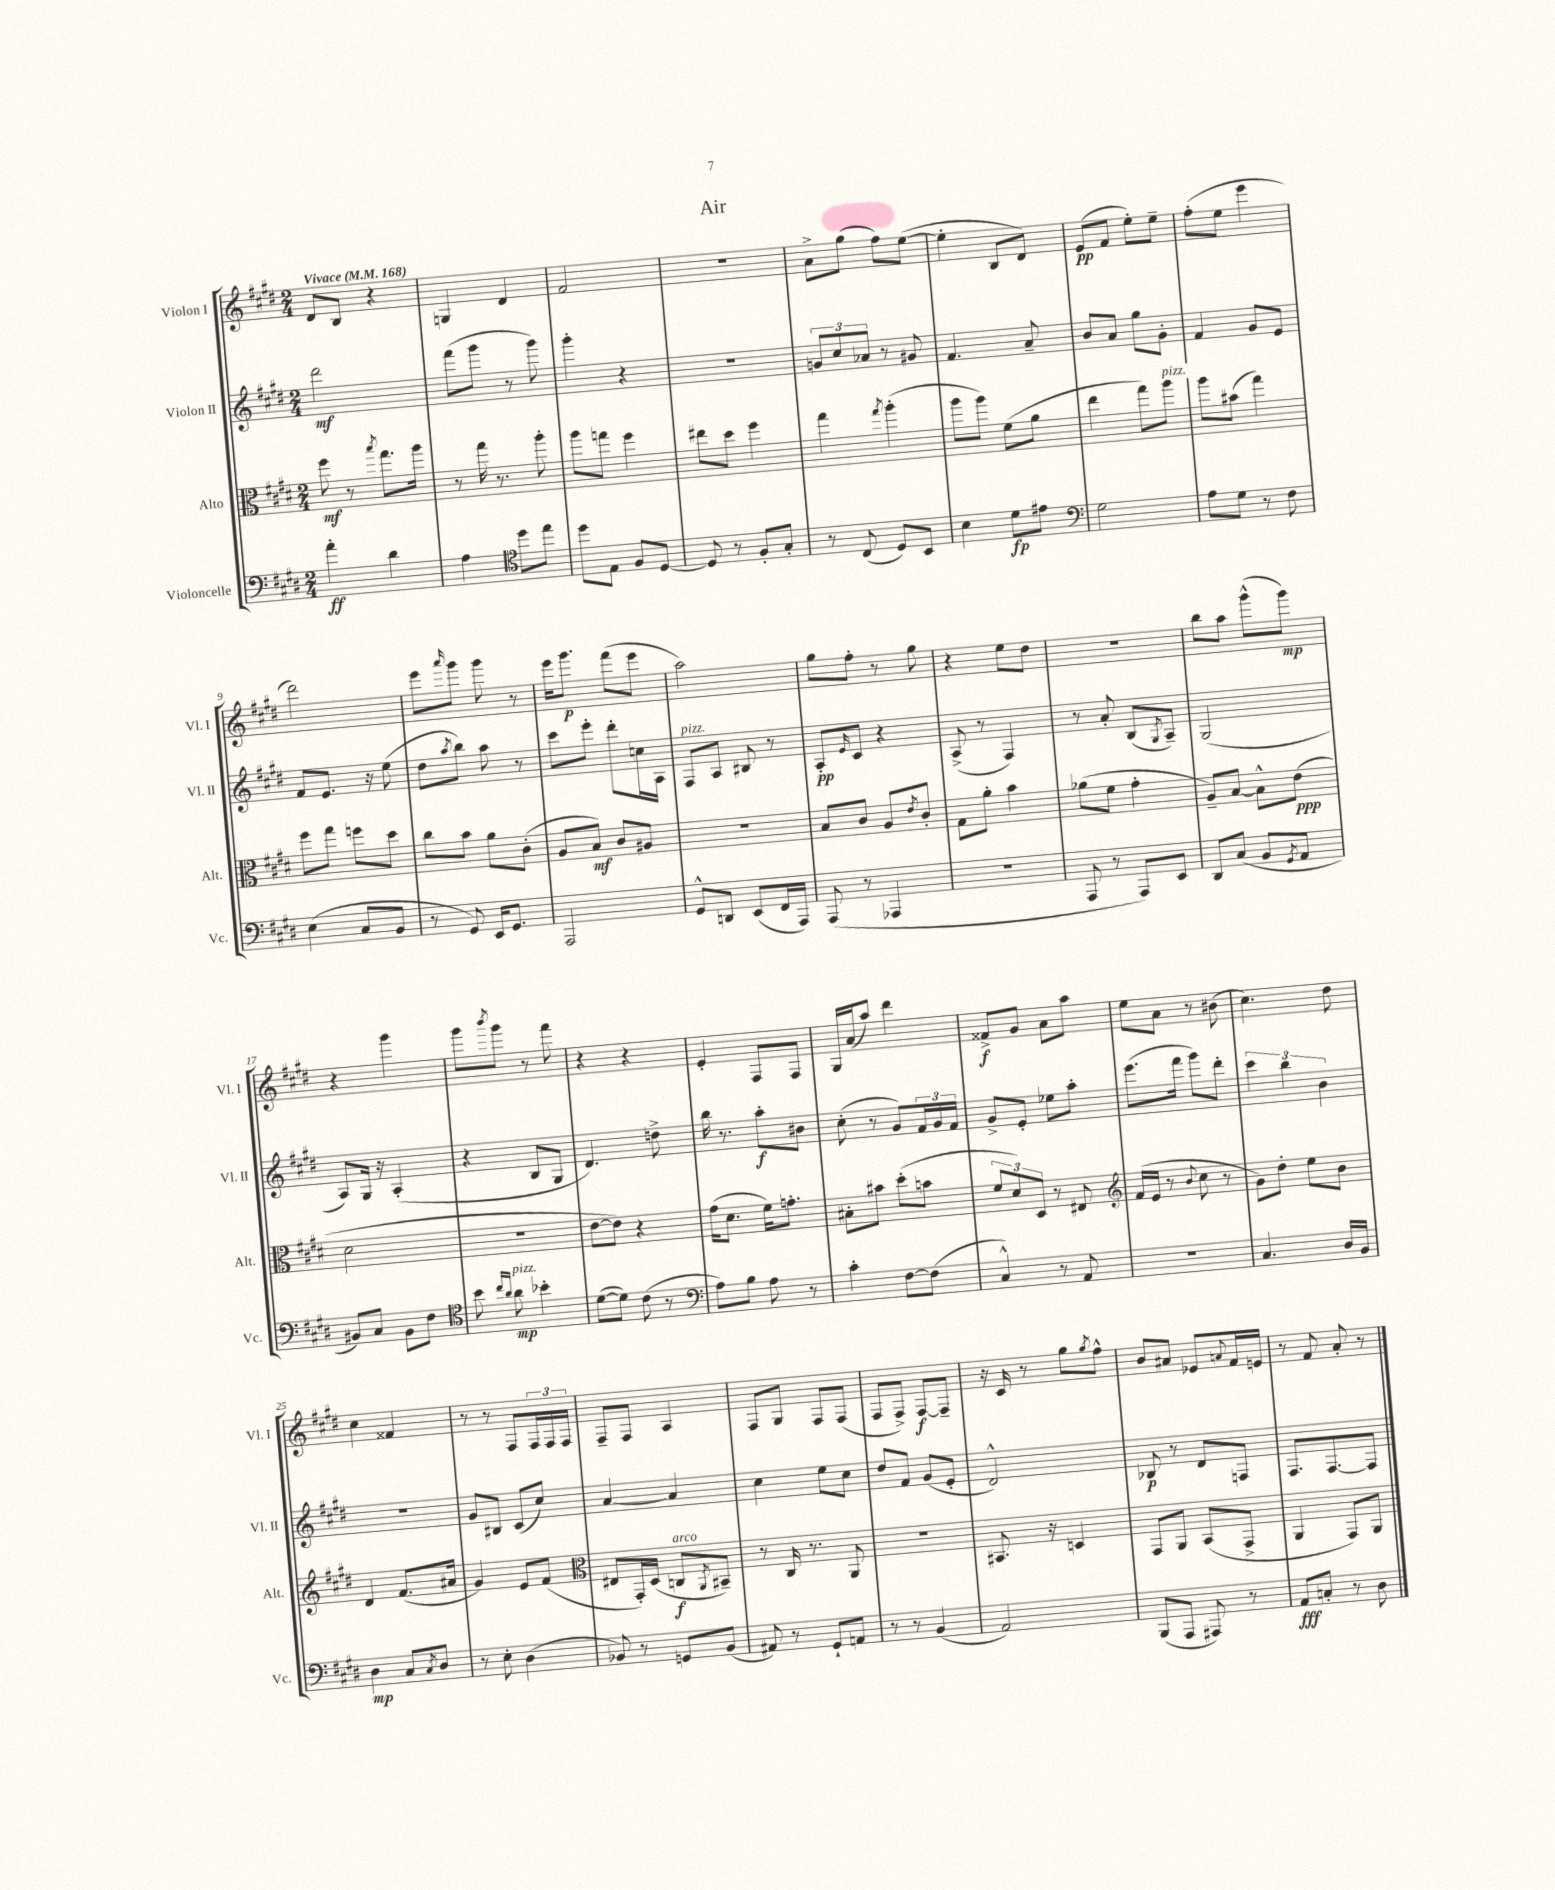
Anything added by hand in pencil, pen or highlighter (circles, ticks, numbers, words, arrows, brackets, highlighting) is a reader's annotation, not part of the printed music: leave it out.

**kern	**kern	**kern	**kern
*staff4	*staff3	*staff2	*staff1
*clefF4	*clefC3	*clefG2	*clefG2
*k[f#c#g#d#]	*k[f#c#g#d#]	*k[f#c#g#d#]	*k[f#c#g#d#]
*M2/4	*M2/4	*M2/4	*M2/4
*MM168	*MM168	*MM168	*MM168
4a'	8ff#	2ddd#	8d#
.	8r	.	8B
.	8qbb	.	.
4d#	8.gg#	.	4r
.	16aa	.	.
=	=	=	=
4A	8r	(8fff#	4G
.	16gg#	8ggg#	.
.	8.r	.	.
*clefC4	*	*	*
8dd#	.	8r	4d#
8ee	8aa'	8ggg#)	.
=	=	=	=
8dd#	8aa	4ggg#'	2f#
8E	8gg	.	.
8F#	4ff#	4r	.
[8D#	.	.	.
=	=	=	=
8D#]	8ee#	2r	2r
8r	8dd#	.	.
8F#'	4ff#	.	.
8G#'	.	.	.
=	=	=	=
8r	4gg#	12g	8a^
.	.	12cc#	.
(8C#	.	.	(8gg#
.	.	12a-	.
.	8qgg#	.	.
8D#)	(4aa'	8r	8ff#)
8BB	.	8g#	([8ee
=	=	=	=
4B	8aa	4.f#	4ee']
.	8aa)	.	.
8d#	(8f#	.	8B
8e#	8a	8a~	8d#)
=	=	=	=
*clefF4	*	*	*
2G#	4ee	8b	(8e
.	.	8a	8f#
.	8gg#)	8gg#	8ee')
.	8aa	8g#'	8ee~
=	=	=	=
8A	8aa	4f#	(8ff#'
8G#	(8b#	.	8ee
8r	4gg#)	8g#	4eee
8F#	.	8e	.
=	=	=	=
(4E	8ff#	8f#	2ddd#)
.	8gg#	8.e	.
8C#	8ff	.	.
.	.	16r	.
8BB	8dd#	(8ee	.
=	=	=	=
8r	8cc#	8dd#	8eee
.	.	8qaa	16qqaaa
8GG#)	8b	8bb)	8ggg#
16EE	8a	8aa	8ggg#
8.GG#	.	.	.
.	(8c#'	8r	8r
=	=	=	=
2AAA	8A	8ccc#	16eee
.	.	.	8.ggg#
.	8B)	8eee'	.
.	8c#	8ddd#'	(8fff#
.	8A#	16cc	8eee
.	.	16A	.
=	=	=	=
8GG#^^	2r	8F#	2aa)
8DD	.	8A	.
(8EE	.	8B#	.
16FF#	.	8r	.
16AAA)	.	.	.
=	=	=	=
(8AAA	8B	8A'	8gg#
.	.	16qqe	.
8r	8c#	8c#	8ff#'
4AAA-	8A	4r	8r
.	8qe	.	.
.	8c#'	.	8gg#
=	=	=	=
2r	8G#	(8A^	4r
.	8a'	8r	.
.	4b	4F#)	8ee
.	.	.	8dd#
=	=	=	=
8AAA	(8a-	8r	2r
8r	8f#	8a'	.
8AAA)	4g#'	(8B	.
.	.	8qG#	.
8EE	.	8A~)	.
=	=	=	=
8DD#	8A~)	(2G#	8bb
(8C#	[8B	.	8aa
8BB	8B^^]	.	(8ggg#^^
8qGG#	.	.	.
8AA	(8e	.	8ggg#)
=	=	=	=
8BB#)	2d#	8A)	4r
8C#	.	16G#	.
.	.	16r	.
8BB#	.	(4A'	4ggg#
8F#	.	.	.
=	=	=	=
*clefC4	*	*	*
8b	2r	4r	8ggg#
16qqcc#	.	.	.
16qqa	.	.	8qbbb
8a	.	.	8ggg#
4b-'	.	8B	8r
.	.	8G#	8fff#
=	=	=	=
([8d#	[8e	4.d#)	4r
8d#])	8e])	.	.
(8c#	4r	.	4r
8r	.	8dd^	.
=	=	=	=
*clefF4	*	*	*
8A)	(16g#	16bb	4e'
.	8.d#	8.r	.
8B	.	.	.
8A	16f#)	8aa'	8F#
.	8.g'	.	.
8r	.	8b#	8F#
=	=	=	=
4c#'	8B#'	(8cc#'	16G#
.	.	.	(16a
.	8b#	8r	8aa)
[8F#	(8dd#'	8g#)	4ddd#
(8F#]	8b	24f#	.
.	.	24g#	.
.	.	24f#	.
=	=	=	=
4C#^^)	12f#	8g#^	8f##^
.	12d#)	.	.
.	.	8e'	8g#
.	12D#	.	.
8r	8r	8ee-	8a
8AA	8E#	8aa'	8aa
=	=	=	=
*	*clefG2	*	*
2r	(16f#	(8.eee	8ee
.	16e	.	.
.	8r	.	8a
.	.	16fff#	.
.	8qqb	.	.
.	8cc#	8ggg#)	8r
.	8r	8ddd#'	(8b#
=	=	=	=
4.C#	8g#)	6ccc#	4.cc#)
.	8dd#'	.	.
.	.	6bb	.
.	8ee	.	.
.	.	6b	.
16D#	8b	.	8dd#
16BB	.	.	.
=	=	=	=
4D#	4d#	2r	4cc#
8C#	(8.f#	.	4f##
8qC#	.	.	.
8D#	.	.	.
.	16a#	.	.
=	=	=	=
8r	4g#)	8g#	8r
8E'	.	8B#	8r
(4D#	8e	(8c#	8F#
.	(8f#	8cc#)	24F#
.	.	.	24F#
.	.	.	24F#
=	=	=	=
*	*clefC3	*	*
8BB-)	8E#	[4a	8F#~
8r	16GG#')	.	8F#
.	(16D#	.	.
8GG	8C	4a]	4A
.	8qAA	.	.
(8BB-	8BB#~)	.	.
=	=	=	=
8AA#)	8r	4cc#	8F#
8r	16C#	.	8G#
.	8.r	.	.
8GG#`	.	8ee	8F#
8AA	8AA	8cc#	(8F#
=	=	=	=
8r	2r	8dd#	8F#
8r	.	8f#	8F#^)
(4BB	.	(8g#	[8F#
.	.	8e'	8F#~]
=	=	=	=
2AA)	8.BB#	2d#^^)	16r
.	.	.	16c#
.	.	.	8r
.	16r	.	.
.	4D	.	8gg#
.	.	.	8qgg#
.	.	.	8ff#^^
=	=	=	=
(8BBB	8GG#	8B-	8b
8AAA	8AA	8r	8a#
8AAA#)	(8BB	8d#	8e-
.	.	.	8qqa
8r	8GG#^	8F	16f#
.	.	.	16e
=	=	=	=
8AA	4AA	8.F#	8r
8C'	.	.	8f#
.	.	[8.F#	.
8r	8GG#)	.	8a'
8D#	8AA	8F#]	8r
==	==	==	==
*-	*-	*-	*-
